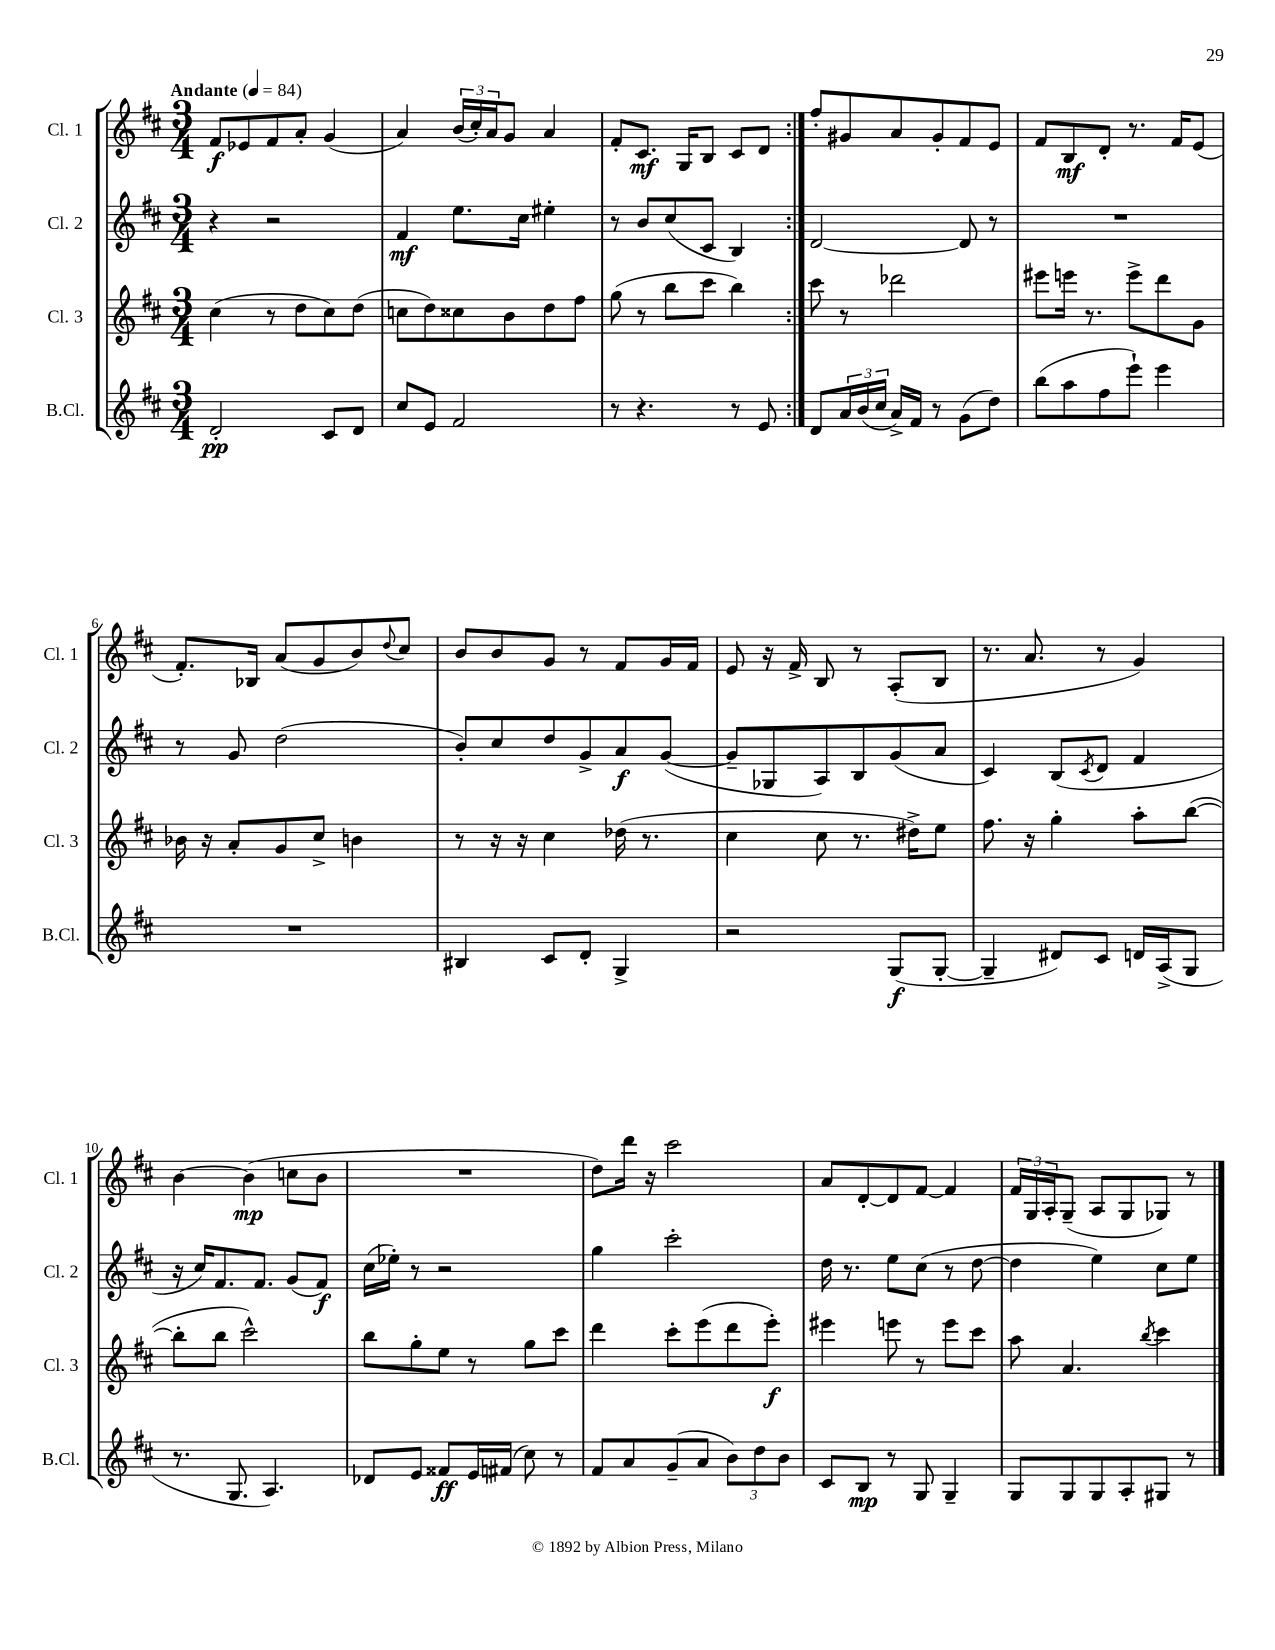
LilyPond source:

<<
\new StaffGroup <<
\new Staff = "s0" \with { instrumentName = "Cl. 1" shortInstrumentName = "Cl. 1" } {
    \clef treble \key d \major \numericTimeSignature \time 3/4 \tempo "Andante" 4 = 84
    \repeat volta 2 { fis'8\f ees'8 fis'8 a'8-. g'4( |
    a'4) \tuplet 3/2 { b'16( cis''16-.) a'16 } g'8 a'4 |
    fis'8-. cis'8.\mf g16 b8 cis'8 d'8 | }
    fis''8-. gis'8 a'8 gis'8-. fis'8 e'8 |
    fis'8 b8\mf d'8-. r8. fis'16 e'8( |
    fis'8.-.) bes16 a'8( g'8 b'8) \appoggiatura { d''8 } cis''8 |
    b'8 b'8 g'8 r8 fis'8 g'16 fis'16 |
    e'8 r16 fis'16-> b8 r8 a8-.( b8 |
    r8. a'8. r8 g'4) |
    b'4~ b'4\mp( c''8 b'8 |
    R2. |
    d''8) d'''16 r16 cis'''2 |
    a'8 d'8~-. d'8 fis'8~ fis'4 |
    \tuplet 3/2 { fis'16 g16 a16-. } g8--( a8 g8 ges8) r8 \bar "|." |
}
\new Staff = "s1" \with { instrumentName = "Cl. 2" shortInstrumentName = "Cl. 2" } {
    \clef treble \key d \major \numericTimeSignature \time 3/4
    \repeat volta 2 { r4 r2 |
    fis'4\mf e''8. cis''16 eis''4-. |
    r8 b'8 cis''8( cis'8 b4) | }
    d'2~ d'8 r8 |
    R2. |
    r8 g'8 d''2( |
    b'8-.) cis''8 d''8 g'8-> a'8\f g'8~( |
    g'8-- ges8 a8) b8 g'8( a'8 |
    cis'4) b8( \acciaccatura { cis'8 } d'8 fis'4 |
    r16 cis''16) fis'8. fis'8. g'8( fis'8\f) |
    cis''16( ees''16-.) r8 r2 |
    g''4 cis'''2-. |
    d''16 r8. e''8 cis''8( r8 d''8~ |
    d''4 e''4) cis''8 e''8 \bar "|." |
}
\new Staff = "s2" \with { instrumentName = "Cl. 3" shortInstrumentName = "Cl. 3" } {
    \clef treble \key d \major \numericTimeSignature \time 3/4
    \repeat volta 2 { cis''4( r8 d''8 cis''8) d''8( |
    c''8 d''8) cisis''8 b'8 d''8 fis''8 |
    g''8( r8 b''8 cis'''8 b''4) | }
    cis'''8 r8 des'''2 |
    eis'''8 e'''16 r8. e'''8-> d'''8 g'8 |
    bes'16 r16 a'8-. g'8 cis''8-> b'4 |
    r8 r16 r16 cis''4 des''16( r8. |
    cis''4 cis''8 r8. dis''16->) e''8 |
    fis''8. r16 g''4-. a''8-. b''8~( |
    b''8-. b''8 cis'''2-^) |
    b''8 g''8-. e''8 r8 g''8 cis'''8 |
    d'''4 cis'''8-. e'''8( d'''8 e'''8-.\f) |
    eis'''4 e'''8 r8 e'''8 cis'''8 |
    a''8 a'4. \acciaccatura { b''8 } cis'''4 \bar "|." |
}
\new Staff = "s3" \with { instrumentName = "B.Cl." shortInstrumentName = "B.Cl." } {
    \clef treble \key d \major \numericTimeSignature \time 3/4
    \repeat volta 2 { d'2-.\pp cis'8 d'8 |
    cis''8 e'8 fis'2 |
    r8 r4. r8 e'8 | }
    d'8 \tuplet 3/2 { a'16 b'16( cis''16 } a'16->) fis'16 r8 g'8( d''8) |
    b''8( a''8 fis''8 e'''8-!) e'''4 |
    R2. |
    bis4 cis'8 d'8-. g4-> |
    r2 g8\f( g8~-. |
    g4-- dis'8) cis'8 d'16 a16->( g8 |
    r8. g8. a4.) |
    des'8 e'8 fisis'8\ff e'16 fis'16( cis''8) r8 |
    fis'8 a'8 g'8--( a'8 \tuplet 3/2 { b'8) d''8 b'8 } |
    cis'8 b8\mp r8 g8 g4-- |
    g8 g8 g8 a8-. gis8 r8 \bar "|." |
}
>>
>>
